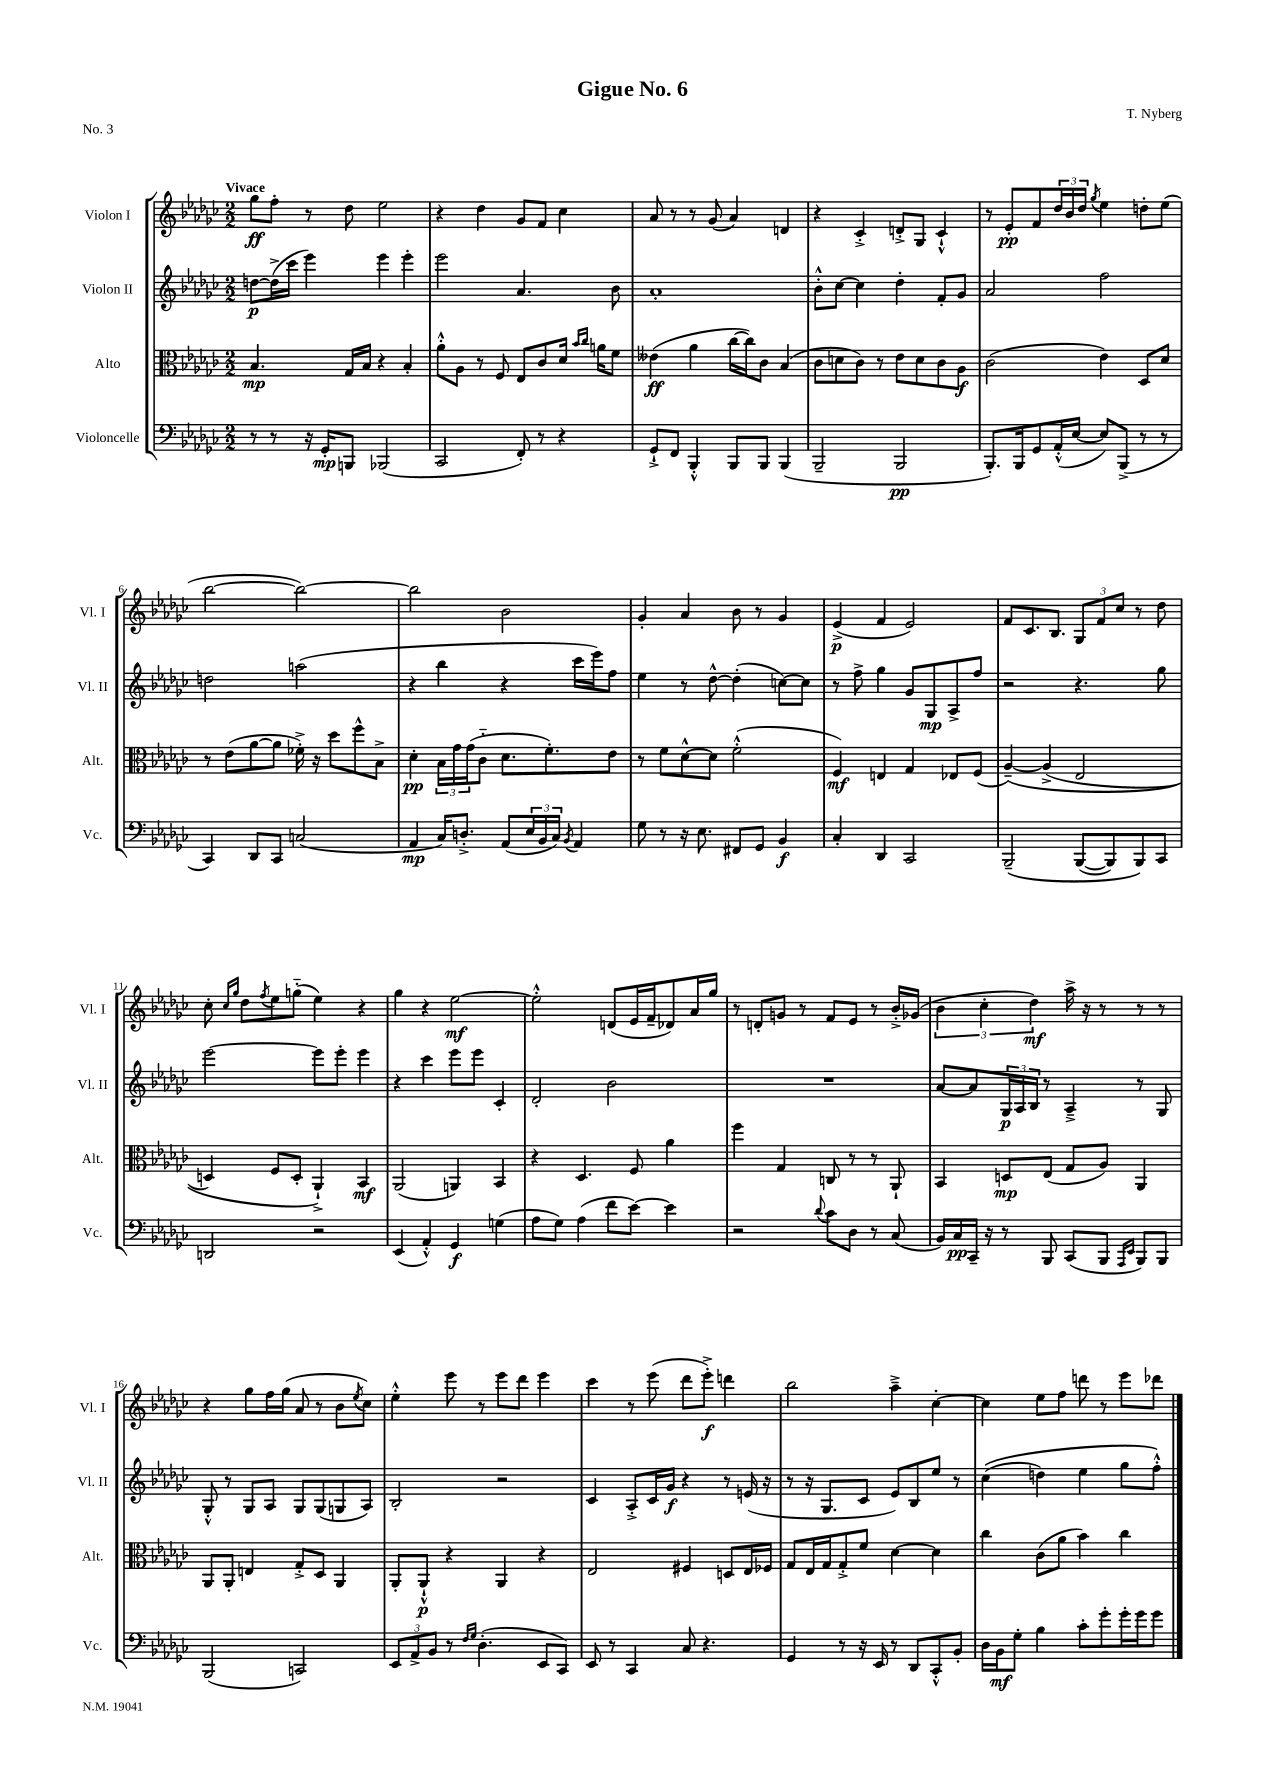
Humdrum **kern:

**kern	**dynam	**kern	**dynam	**kern	**dynam	**kern	**dynam
*part4	*part4	*part3	*part3	*part2	*part2	*part1	*part1
*staff4	*staff4	*staff3	*staff3	*staff2	*staff2	*staff1	*staff1
*I"Violoncelle	*	*I"Alto	*	*I"Violon II	*	*I"Violon I	*
*I'Vc.	*	*I'Alt.	*	*I'Vl. II	*	*I'Vl. I	*
*clefF4	*	*clefC3	*	*clefG2	*	*clefG2	*
*k[b-e-a-d-g-c-]	*	*k[b-e-a-d-g-c-]	*	*k[b-e-a-d-g-c-]	*	*k[b-e-a-d-g-c-]	*
*M2/2	*	*M2/2	*	*M2/2	*	*M2/2	*
=1	=1	=1	=1	=1	=1	=1	=1
!	!	!	!	!	!	!LO:TX:a:B:t=Vivace	!
8r	.	4.B-/	mp	[8ddn\L	p	8gg-\L	ff
8r	.	.	.	(16dd^\L]	.	8ff'\J	.
.	.	.	.	16ccc-\JJ	.	.	.
16r	.	.	.	4eee-\)	.	8r	.
16GG-'/KL	mp	.	.	.	.	.	.
8BBBn/J	.	16G-/LL	.	.	.	8dd-\	.
.	.	16B-/JJ	.	.	.	.	.
(2BBB-X/	.	4r	.	4eee-\	.	2ee-\	.
.	.	4B-'/	.	4eee-'\	.	.	.
=2	=2	=2	=2	=2	=2	=2	=2
2CC-/	.	8a-'^^\L	.	2eee-\	.	4r	.
.	.	8A-\J	.	.	.	.	.
.	.	8r	.	.	.	4dd-\	.
.	.	8F/	.	.	.	.	.
8FF'/)	.	8E-/L	.	4.a-/	.	8g-/L	.
8r	.	8c-/	.	.	.	8f/J	.
4r	.	16d-/Jk	.	.	.	4cc-\	.
.	.	16qqb-/LL	.	.	.	.	.
.	.	16qqcc-/JJ	.	.	.	.	.
.	.	16an\KL	.	.	.	.	.
.	.	8f\J	.	8b-\	.	.	.
=3	=3	=3	=3	=3	=3	=3	=3
8GG-`^/L	.	(4e--X\	ff	1a-'	.	8a-/	.
8FF/J	.	.	.	.	.	8r	.
4BBB-'^^/	.	4a-\	.	.	.	8r	.
.	.	.	.	.	.	(8g-/	.
8BBB-/L	.	[16cc-\LL	.	.	.	4a-/)	.
.	.	16cc-\J])	.	.	.	.	.
8BBB-/J	.	8c-\J	.	.	.	.	.
(4BBB-/	.	(4B-/	.	.	.	4dn/	.
=4	=4	=4	=4	=4	=4	=4	=4
2BBB-~/	.	8c-\L	.	8b-'^^\L	.	4r	.
.	.	8dn\	.	[8cc-\J	.	.	.
.	.	8c-\J)	.	4cc-\]	.	4c-'^/	.
.	.	8r	.	.	.	.	.
2BBB-/	pp	8e-\L	.	4dd-'\	.	8dn'^/L	.
.	.	8d\	.	.	.	8G-/J	.
.	.	8c-\	.	8f'/L	.	4c-`^^/	.
.	.	8A-\J	f	8g-/J	.	.	.
=5	=5	=5	=5	=5	=5	=5	=5
8.BBB-'/L)	.	(2c-\	.	2a-/	.	8r	.
.	.	.	.	.	.	8e-'/L	pp
16BBB-/k	.	.	.	.	.	.	.
8GG-/	.	.	.	.	.	8f/	.
(16AA-'^^/L	.	.	.	.	.	24dd-/L	.
.	.	.	.	.	.	24b-/	.
[16E-/JJ	.	.	.	.	.	.	.
.	.	.	.	.	.	24dd-/JJ	.
.	.	.	.	.	.	8qgg-/	.
8E-/L])	.	4e-\)	.	2ff\	.	4ee-\	.
(8BBB-^/J	.	.	.	.	.	.	.
8r	.	8D-/L	.	.	.	8ddn'\L	.
8r	.	8d-/J	.	.	.	(8ee-\J	.
!!LO:LB:g=z
=6	=6	=6	=6	=6	=6	=6	=6
4CC-/)	.	8r	.	2ddn\	.	[2bb-\	.
.	.	(8e-\L	.	.	.	.	.
8DD-/L	.	[8a-\	.	.	.	.	.
8CC-/J	.	8a-\J]	.	.	.	.	.
(2Cn/	.	16f-X'^\)	.	(2aan\	.	2bb-\_)	.
.	.	16r	.	.	.	.	.
.	.	8dd-\L	.	.	.	.	.
.	.	8ff^^\	.	.	.	.	.
.	.	8B-^\J	.	.	.	.	.
=7	=7	=7	=7	=7	=7	=7	=7
4AA-/	mp	4d-'\	pp	4r	.	2bb-\]	.
16C-/KL)	.	24B-\LL	.	4bb-\	.	.	.
.	.	24g-\	.	.	.	.	.
8.Dn'^/J	.	.	.	.	.	.	.
.	.	(24g-\J	.	.	.	.	.
.	.	8c-\J	.	.	.	.	.
(8AA-/L	.	8.d-\L	.	4r	.	2b-\	.
24E-/L	.	.	.	.	.	.	.
24BB-/	.	.	.	.	.	.	.
.	.	8.f'\)	.	.	.	.	.
24C-/JJ)	.	.	.	.	.	.	.
8qBB-/	.	.	.	.	.	.	.
4AA-/	.	.	.	16ccc-\LL	.	.	.
.	.	.	.	16eee-\J)	.	.	.
.	.	8e-\J	.	8ff\J	.	.	.
=8	=8	=8	=8	=8	=8	=8	=8
8G-\	.	8r	.	4ee-\	.	4g-'/	.
8r	.	8f\L	.	.	.	.	.
16r	.	[8d-^^\	.	8r	.	4a-/	.
8.E-\	.	.	.	.	.	.	.
.	.	8d-\J]	.	[8dd-^^\	.	.	.
8FF#X/L	.	(2f'^^\	.	(4dd-'\]	.	8b-\	.
8GG-/J	.	.	.	.	.	8r	.
4BB-/	f	.	.	[8ccn\L)	.	4g-/	.
.	.	.	.	8cc\J]	.	.	.
=9	=9	=9	=9	=9	=9	=9	=9
4C-'/	.	4F/)	mf	8r	.	(4e-^/	p
.	.	.	.	8ff^\	.	.	.
4DD-/	.	4En/	.	4gg-\	.	4f/	.
2CC-/	.	4G-/	.	8g-/L	.	2e-/)	.
.	.	.	.	8G-/	mp	.	.
.	.	8E-X/L	.	8A-^/	.	.	.
.	.	(8F/J	.	8ff/J	.	.	.
=10	=10	=10	=10	=10	=10	=10	=10
(2BBB-~/	.	([4A-~/)	.	2r	.	8f/L	.
.	.	.	.	.	.	8.c-/	.
.	.	(4A-^/]	.	.	.	.	.
.	.	.	.	.	.	8.B-/J	.
([8BBB-/L	.	2E-/	.	4.r	.	12G-/L	.
.	.	.	.	.	.	12f/	.
8BBB-/])	.	.	.	.	.	.	.
.	.	.	.	.	.	12cc-/J	.
8BBB-/)	.	.	.	.	.	8r	.
8CC-/J	.	.	.	8gg-\	.	8dd-\	.
!!LO:LB:g=z
=11	=11	=11	=11	=11	=11	=11	=11
2DDn/	.	4Dn/)	.	[2eee-\	.	8cc-'\	.
.	.	.	.	.	.	16qqcc-/LL	.
.	.	.	.	.	.	16qqgg-/JJ	.
.	.	.	.	.	.	8dd-\L	.
.	.	.	.	.	.	8qff/	.
.	.	8F/L	.	.	.	8ee-\	.
.	.	8D'/J	.	.	.	(8ggn\J	.
2r	.	4AA-`^/)	.	8eee-\L]	.	4ee-\)	.
.	.	.	.	8eee-'\J	.	.	.
.	.	4BB-/	mf	4eee-\	.	4r	.
=12	=12	=12	=12	=12	=12	=12	=12
(4EE-/	.	(2AA-/	.	4r	.	4gg-\	.
4AA-'^^/)	.	.	.	4ccc-\	.	4r	.
4GG-/	f	4AAn/)	.	8eee-\L	.	[2ee-\	mf
.	.	.	.	8eee-\J	.	.	.
(4Gn\	.	4BB-/	.	4c-'/	.	.	.
=13	=13	=13	=13	=13	=13	=13	=13
8A-\L	.	4r	.	2d-'/	.	2ee-'^^\]	.
8G-\J)	.	.	.	.	.	.	.
(4A-\	.	4.D-/	.	.	.	.	.
8f\L	.	.	.	2b-\	.	(8dn/L	.
[8e-\J)	.	8F/	.	.	.	16e-/L	.
.	.	.	.	.	.	16f~/J	.
4e-\]	.	4a-\	.	.	.	8d-X/)	.
.	.	.	.	.	.	16a-/L	.
.	.	.	.	.	.	16gg-/JJ	.
=14	=14	=14	=14	=14	=14	=14	=14
2r	.	4ff\	.	1r	.	8r	.
.	.	.	.	.	.	8dn'/L	.
.	.	4G-/	.	.	.	8gn/J	.
.	.	.	.	.	.	8r	.
8qqd-/	.	.	.	.	.	.	.
8c-\L	.	8Cn/	.	.	.	8f/L	.
8D-\J	.	8r	.	.	.	8e-/J	.
8r	.	8r	.	.	.	8r	.
(8C-/	.	8AA-`/	.	.	.	16b-'^/LL	.
.	.	.	.	.	.	(16g-X/JJ	.
=15	=15	=15	=15	=15	=15	=15	=15
16BB-/LL)	.	4BB-/	.	[8a-/L	.	6b-\	.
16C-/	pp	.	.	.	.	.	.
16CC-~/JJ	.	.	.	8a-/]	.	.	.
.	.	.	.	.	.	6cc-'\	.
16r	.	.	.	.	.	.	.
8r	.	8Dn/L	mp	24G-/L	p	.	.
.	.	.	.	24A-/	.	.	.
.	.	.	.	24B-/JJ	.	6dd-\)	mf
8BBB-/	.	(8E-/J	.	8r	.	.	.
(8CC-/L	.	8G-/L	.	4A-~^/	.	16aa-^\	.
.	.	.	.	.	.	16r	.
8BBB-/J	.	8A-/J)	.	.	.	8r	.
16qqAAA-/LL	.	.	.	.	.	.	.
16qqEE-/JJ	.	.	.	.	.	.	.
8BBB-/L)	.	4AA-/	.	8r	.	8r	.
8BBB-/J	.	.	.	8G-/	.	8r	.
!!LO:LB:g=z
=16	=16	=16	=16	=16	=16	=16	=16
(2BBB-/	.	8AA-/L	.	8G-'^^/	.	4r	.
.	.	8AA-'/J	.	8r	.	.	.
.	.	4En/	.	8G-/L	.	8gg-\L	.
.	.	.	.	8A-/J	.	16ff\L	.
.	.	.	.	.	.	(16gg-\JJ	.
2CCn/)	.	8G-'^/L	.	8G-/L	.	8a-/	.
.	.	8D-/J	.	(8G-/	.	8r	.
.	.	4AA-/	.	8Gn/	.	8b-\L	.
.	.	.	.	.	.	8qee-/	.
.	.	.	.	8A-/J)	.	8cc-\J)	.
=17	=17	=17	=17	=17	=17	=17	=17
12EE-/L	.	8AA-'/L	.	2B-'/	.	4ee-'^^\	.
12AA-^/	.	.	.	.	.	.	.
.	.	8AA-`^^/J	p	.	.	.	.
12BB-/J	.	.	.	.	.	.	.
8r	.	4r	.	.	.	8eee-\	.
16qqF/LL	.	.	.	.	.	.	.
16qqG-/JJ	.	.	.	.	.	.	.
(4.D-'\	.	.	.	.	.	8r	.
.	.	4AA-/	.	2r	.	8eee-\L	.
.	.	.	.	.	.	8ddd-\J	.
8EE-/L	.	4r	.	.	.	4eee-\	.
8CC-/J)	.	.	.	.	.	.	.
=18	=18	=18	=18	=18	=18	=18	=18
8EE-/	.	2E-/	.	4c-/	.	4ccc-\	.
8r	.	.	.	.	.	.	.
4CC-/	.	.	.	8A-'^/L	.	8r	.
.	.	.	.	16c-/L	.	(8eee-\	.
.	.	.	.	16g-/JJ	f	.	.
8C-/	.	4F#X/	.	4r	.	8ddd-\L	.
4.r	.	.	.	.	.	8eee-'^\J)	f
.	.	8Dn/L	.	8r	.	4dddn\	.
.	.	16E-/L	.	(16en/	.	.	.
.	.	16F-X/JJ	.	16r	.	.	.
=19	=19	=19	=19	=19	=19	=19	=19
4GG-/	.	8G-/L	.	8r	.	2bb-\	.
.	.	16E-/L	.	16r	.	.	.
.	.	16G-/J	.	8.G-/L	.	.	.
8r	.	8G-'^/	.	.	.	.	.
16r	.	8f/J	.	8c-/J	.	.	.
16EE-/	.	.	.	.	.	.	.
8r	.	[4d-\	.	8e-/L)	.	4aa-~^\	.
8DD-/L	.	.	.	8B-/	.	.	.
8CC-'^^/	.	4d-\]	.	8ee-/J	.	[4cc-'\	.
8BB-'/J	.	.	.	8r	.	.	.
=20	=20	=20	=20	=20	=20	=20	=20
16D-\LL	.	4cc-\	.	((4cc-\	.	4cc-\]	.
16BB-\J	mf	.	.	.	.	.	.
8G-'\J	.	.	.	.	.	.	.
4B-\	.	(8c-\L	.	4ddn\)	.	8ee-\L	.
.	.	8a-\J	.	.	.	8ff\J	.
8c-'\L	.	4b-\)	.	4ee-\	.	8dddn\	.
8g-'\	.	.	.	.	.	8r	.
16g-'\L	.	4cc-\	.	8gg-\L	.	8eee-\L	.
16g-\J	.	.	.	.	.	.	.
8g-\J	.	.	.	8ff'^^\J)	.	8ddd-X\J	.
==	==	==	==	==	==	==	==
*-	*-	*-	*-	*-	*-	*-	*-
